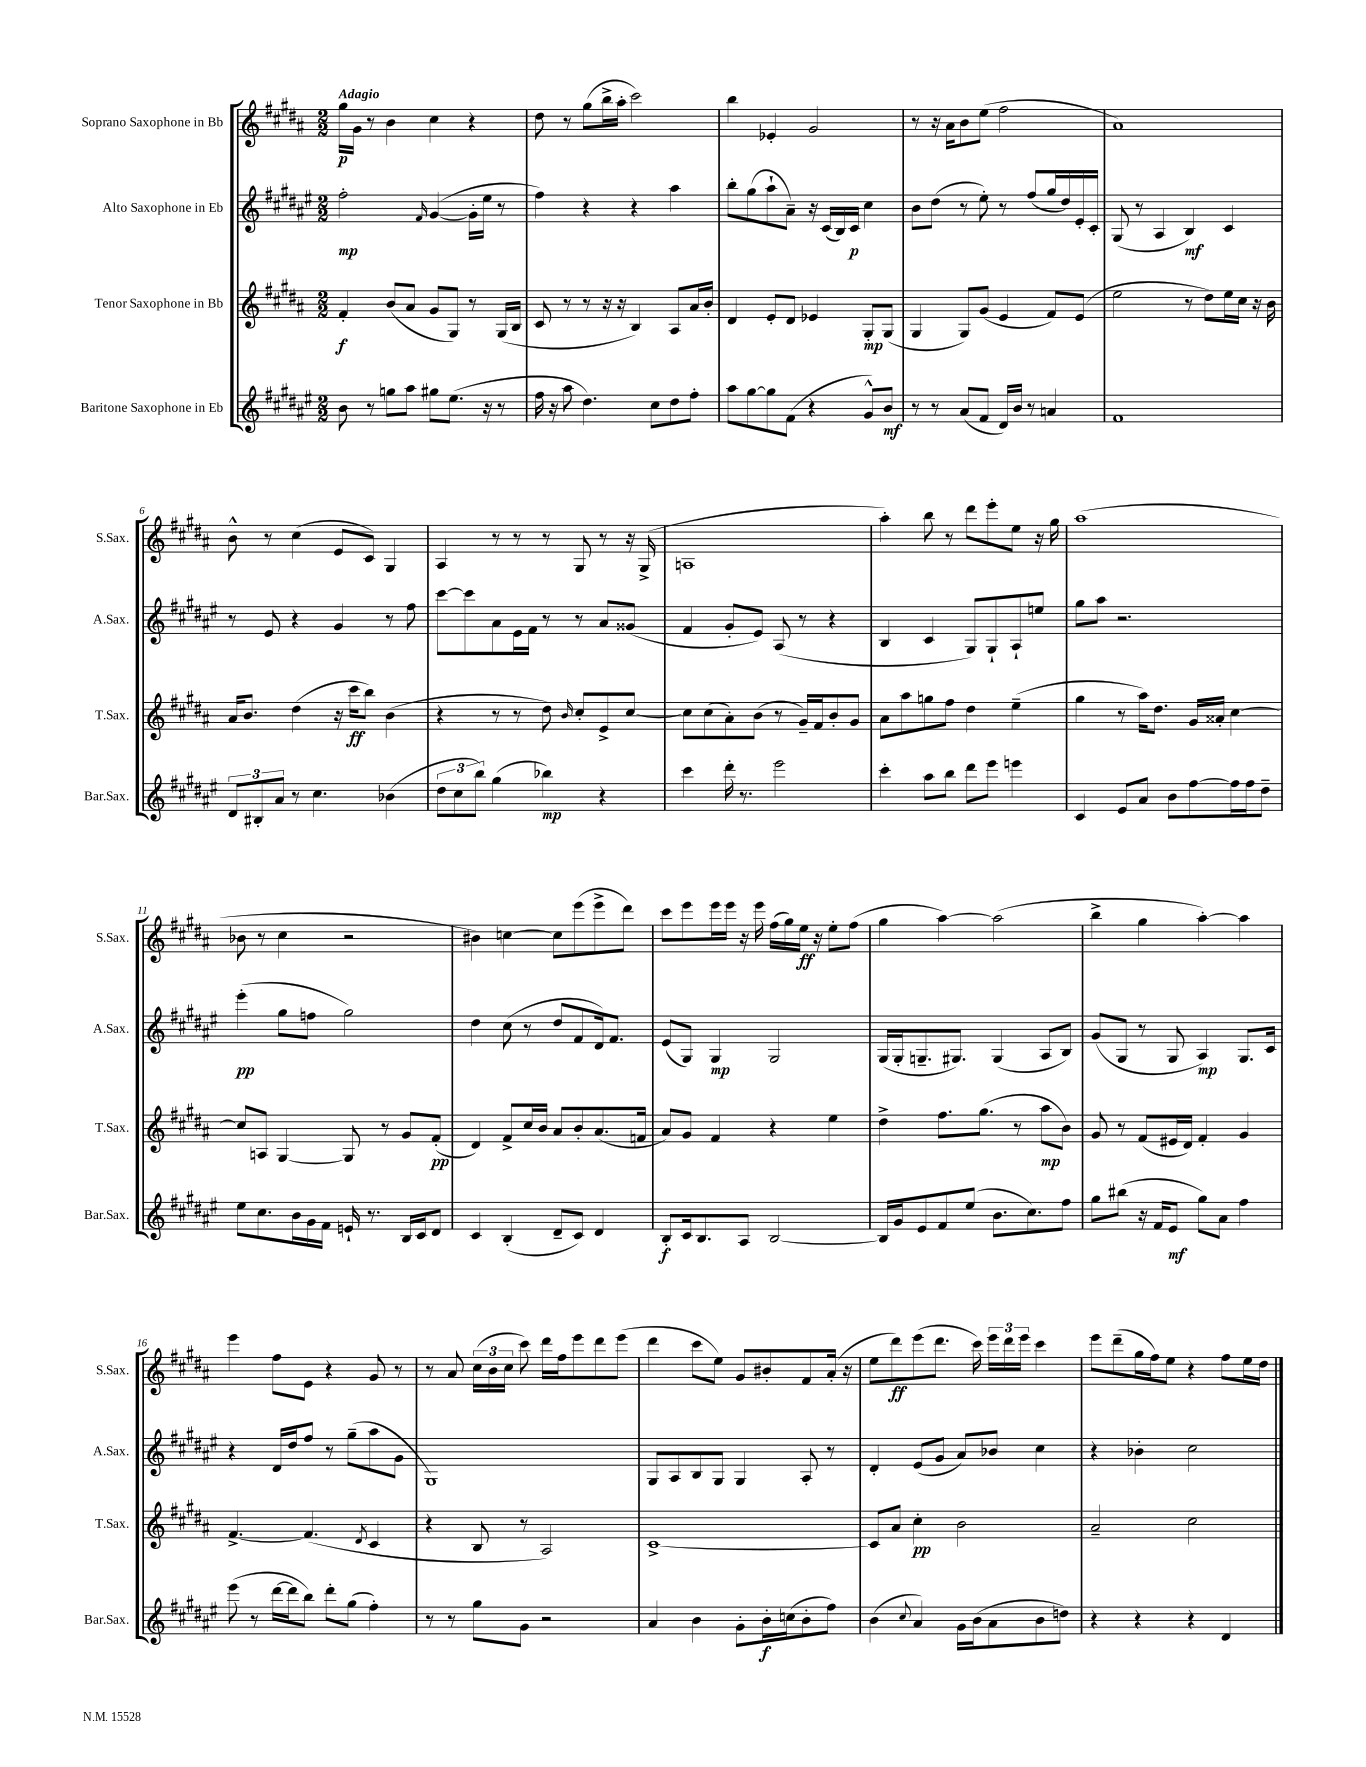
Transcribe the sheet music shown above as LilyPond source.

<<
\new StaffGroup <<
\new Staff = "s0" \with { instrumentName = "Soprano Saxophone in Bb" shortInstrumentName = "S.Sax." } {
    \clef treble \key b \major \numericTimeSignature \time 2/2 \tempo "Adagio"
    \autoBeamOff gis''16[\p gis'16] r8 b'4 cis''4 r4 |
    dis''8 r8 gis''8[( b''16-> ais''16]-. cis'''2) |
    b''4 ees'4-. gis'2 |
    r8 r16 ais'16[ b'8 e''8]( fis''2 |
    ais'1) |
    b'8-^ r8 cis''4( e'8[ cis'8]) gis4 |
    ais4 r8 r8 r8 gis8 r8 r16 gis16->( |
    a1 |
    ais''4-.) b''8 r8 dis'''8[ e'''8-. e''8] r16 gis''16 |
    ais''1( |
    bes'8 r8 cis''4 r2 |
    bis'4) c''4~ c''8[ e'''8( e'''8-> dis'''8]) |
    cis'''8[ e'''8 e'''16 e'''16] r16 e'''16 fis''16[( gis''16) e''16]\ff r16 e''8[-. fis''8]( |
    gis''4 ais''4~) ais''2( |
    b''4-> gis''4 ais''4~-.) ais''4 |
    e'''4 fis''8[ e'8] r4 gis'8 r8 |
    r8 ais'8 \tuplet 3/2 { cis''16[( b'16 cis''16] } cis'''8) dis'''16[ fis''16 e'''8 dis'''8 e'''8]( |
    dis'''4 cis'''8[ e''8]) gis'8[ bis'8-. fis'8 ais'16]-.( r16 |
    e''8[ dis'''8\ff) e'''8( dis'''8.] cis'''16) \tuplet 3/2 { e'''16[ dis'''16 e'''16] } cis'''4 |
    e'''8[ dis'''8--( gis''16 fis''16) e''8] r4 fis''8[ e''16 dis''16] \bar "|." |
}
\new Staff = "s1" \with { instrumentName = "Alto Saxophone in Eb" shortInstrumentName = "A.Sax." } {
    \clef treble \key fis \major \numericTimeSignature \time 2/2
    \autoBeamOff fis''2-.\mp \grace { fis'16 } gis'4~( gis'16[-. eis''16] r8 |
    fis''4) r4 r4 ais''4 |
    b''8[-. gis''8( ais''8-! ais'8]--) r16 cis'16[( b16) cis'16]\p cis''4 |
    b'8[ dis''8]( r8 eis''8-.) r8 fis''8[( gis''16 dis''16) eis'16-. cis'16]-. |
    gis8( r8 ais4 b4\mf) cis'4 |
    r8 eis'8 r4 gis'4 r8 fis''8 |
    cis'''8[~ cis'''8 ais'8 eis'16 fis'16] r8 r8 ais'8[ gisis'8]( |
    fis'4 gis'8[-. eis'8]) ais8( r8 r4 |
    b4 cis'4 gis8[) gis8-! ais8-! e''8] |
    gis''8[ ais''8] r2. |
    eis'''4-.\pp( gis''8[ f''8] gis''2) |
    dis''4 cis''8( r8 dis''8[ fis'8 dis'16) fis'8.] |
    eis'8[( gis8]) gis4\mp gis2 |
    gis16[( gis16-. g8.-- gis8.]) gis4( ais8[ b8]) |
    gis'8[( gis8] r8 gis8 ais4\mp) gis8.[ cis'16] |
    r4 dis'16[ dis''16 fis''8] r8 gis''8[--( ais''8 gis'8] |
    gis1) |
    gis8[ ais8 b8 gis8] gis4 ais8-. r8 |
    dis'4-. eis'8[( gis'8] ais'8[) bes'8] cis''4 |
    r4 bes'4-. cis''2 \bar "|." |
}
\new Staff = "s2" \with { instrumentName = "Tenor Saxophone in Bb" shortInstrumentName = "T.Sax." } {
    \clef treble \key b \major \numericTimeSignature \time 2/2
    \autoBeamOff fis'4-.\f b'8[( ais'8] gis'8[ gis8]) r8 gis16[( b16] |
    cis'8 r8 r8 r16 r16 b4) ais8[ ais'16 b'16]-. |
    dis'4 e'8[-. dis'8] ees'4 gis8[-.\mp gis8]( |
    gis4 gis8[) gis'8]( e'4 fis'8[) e'8]( |
    e''2 r8 dis''8[) e''16 cis''16] r16 b'16 |
    ais'16[ b'8.] dis''4( r16 cis'''16[\ff b''8]) b'4( |
    r4 r8 r8 dis''8) \grace { b'16 } cis''8[-. e'8-> cis''8]~ |
    cis''8[ cis''8( ais'8-.) b'8]( r8 gis'16[--) fis'16 b'8-. gis'8] |
    ais'8[ ais''8 g''8 fis''8] dis''4 e''4--( |
    gis''4 r8 ais''16[) dis''8.] gis'16[ aisis'16]-. cis''4~ |
    cis''8[ a8] gis4~ gis8 r8 gis'8[ fis'8]-.\pp( |
    dis'4) fis'8[-> cis''16 b'16] ais'8[ b'8-. ais'8.( f'16] |
    ais'8[) gis'8] fis'4 r4 e''4 |
    dis''4-> fis''8.[ gis''8.]( r8 ais''8[\mp b'8]) |
    gis'8 r8 fis'8[( eis'16 dis'16]) fis'4-. gis'4 |
    fis'4.~-> fis'4.( \acciaccatura { dis'8 } cis'4 |
    r4 b8 r8 ais2) |
    cis'1~-> |
    cis'8[ ais'8] cis''4-.\pp b'2 |
    ais'2-- cis''2 \bar "|." |
}
\new Staff = "s3" \with { instrumentName = "Baritone Saxophone in Eb" shortInstrumentName = "Bar.Sax." } {
    \clef treble \key fis \major \numericTimeSignature \time 2/2
    \autoBeamOff b'8 r8 g''8[ ais''8] gis''8[ eis''8.]( r16 r8 |
    fis''16 r16 ais''8 dis''4.) cis''8[ dis''8 fis''8]-. |
    ais''8[ gis''8~ gis''8 fis'8]( r4 gis'8[-^) b'8]\mf |
    r8 r8 ais'8[( fis'8] dis'16[) b'16] r8 a'4 |
    fis'1 |
    \tuplet 3/2 { dis'8[ bis8-. ais'8] } r8 cis''4. bes'4( |
    \tuplet 3/2 { dis''8[ cis''8 b''8]) } gis''4( bes''4\mp) r4 |
    cis'''4 dis'''16-. r8. eis'''2 |
    cis'''4-. ais''8[ b''8] dis'''8[ eis'''8] e'''4 |
    cis'4 eis'8[ ais'8] b'8[ fis''8~ fis''16 fis''16 dis''8]-- |
    eis''8[ cis''8. b'16 gis'16 fis'16] e'16-! r8. b16[ cis'16 dis'8] |
    cis'4 b4-.( dis'8[-- cis'8]) dis'4 |
    b8[-.\f cis'16 b8. ais8] b2~ |
    b16[ gis'16 eis'8 fis'8 eis''8]( b'8.[ cis''8.) fis''8] |
    gis''8[ bis''8]( r16 fis'16[ eis'8]\mf gis''8[) ais'8] fis''4 |
    eis'''8( r8 dis'''16[~ dis'''16 b''8]) dis'''8[-. gis''8]( fis''4-.) |
    r8 r8 gis''8[ gis'8] r2 |
    ais'4 b'4 gis'8[-. b'16-.\f c''16( b'8-. fis''8]) |
    b'4( \appoggiatura { cis''8 } ais'4) gis'16[ b'16( ais'8 b'8 d''8]) |
    r4 r4 r4 dis'4 \bar "|." |
}
>>
>>
